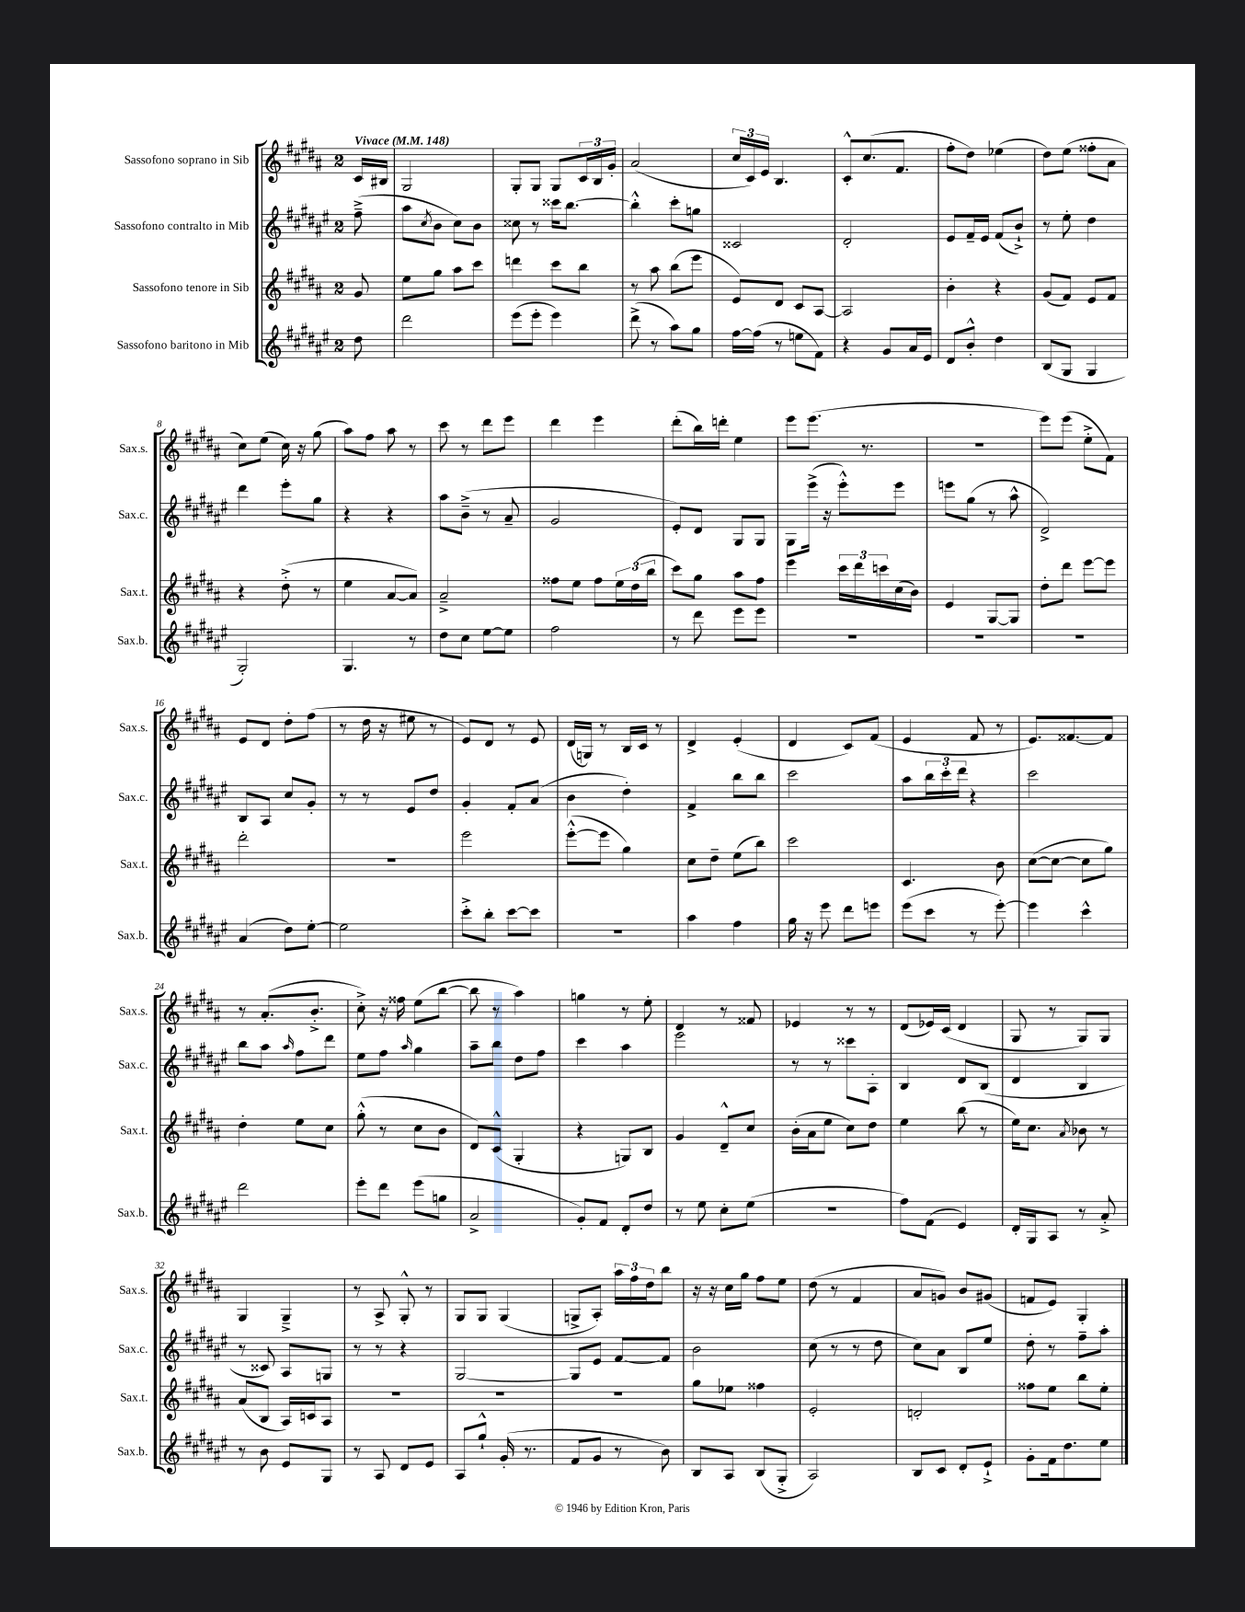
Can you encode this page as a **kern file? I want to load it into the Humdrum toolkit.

**kern	**kern	**kern	**kern
*staff4	*staff3	*staff2	*staff1
*clefG2	*clefG2	*clefG2	*clefG2
*k[f#c#g#d#a#e#]	*k[f#c#g#d#a#]	*k[f#c#g#d#a#e#]	*k[f#c#g#d#a#]
*M2/4	*M2/4	*M2/4	*M2/4
*MM148	*MM148	*MM148	*MM148
8dd#	8g#	(8ff#~^	16c#
.	.	.	16B#
=	=	=	=
2ddd#	8ee	8aa#	2G#
.	.	8qcc#	.
.	8gg#	8b	.
.	8aa#	8cc#)	.
.	8ccc#	8b	.
=	=	=	=
(8eee#	4ddd	8cc##	8G#'
8eee#'	.	8r	8G#
4eee#)	8ccc#	16ccc##	8G#
.	.	[8.bb	.
.	8bb	.	24c#
.	.	.	24B
.	.	.	24g#'
=	=	=	=
(8ddd#^	8r	4bb'^^]	(2a#
8r	8aa#	.	.
8aa#)	(8bb	8ccc#'	.
8gg#	8eee	8gg	.
=	=	=	=
[16ff#	8e)	2c##	24cc#
.	.	.	24c#)
(16ff#]	.	.	.
.	.	.	24e
8r	8d#	.	4.B
8ee	8c#	.	.
8f#)	[8A#	.	.
=	=	=	=
4r	2A#]	2d#'	8c#'^^
.	.	.	(8.cc#
8g#	.	.	.
.	.	.	8.f#
16a#	.	.	.
16e#	.	.	.
=	=	=	=
8d#	4b'	8e#	8ff#'
8b'^^	.	16f#~	8dd#)
.	.	16e#	.
4dd#	4r	(8f#	(4ee-
.	.	8b`^)	.
=	=	=	=
(8B	(8g#	8r	8dd#)
8G#	8f#)	8ee#'	(8ee
4G#	8e	4dd#	8ff##'
.	8f#	.	8a#
=	=	=	=
2G#')	4r	4ddd#	8cc#)
.	.	.	(8ee
.	(8dd#'^	8eee#'	16cc#)
.	.	.	16r
.	8r	8gg#	(8gg#
=	=	=	=
4.G#	4ee	4r	8aa#)
.	.	.	8ff#
.	[8a#	4r	8aa#
8r	8a#])	.	8r
=	=	=	=
8dd#	2a#~^	8aa#	8ccc#
8cc#	.	(8b~^	8r
[8ee#	.	8r	8ddd#
8ee#]	.	8a#~	8eee
=	=	=	=
2ff#	8ff##	2g#	4ddd#
.	8ee	.	.
.	8ff##	.	4eee
.	24ee	.	.
.	(24dd#	.	.
.	24bb	.	.
=	=	=	=
8r	8ccc#)	8e#')	(8ddd#'
8ddd#	8gg#	8d#	16bb)
.	.	.	16ddd'
8eee#	8aa#	8G#	4ee
8eee#	8ff#	8G#	.
=	=	=	=
2r	4eee	8G#	8eee
.	.	(16eee#^	(8.eee
.	.	16r	.
.	24ccc#	8eee#'^^)	.
.	24ddd#	.	.
.	.	.	8.r
.	24ccc	.	.
.	(16cc#	8eee#	.
.	16b)	.	.
=	=	=	=
2r	4e	8eee	2r
.	.	(8gg#	.
.	[8G#	8r	.
.	8G#]	8aa#^^	.
=	=	=	=
2r	8dd#'	2d#^)	8eee)
.	8ddd#	.	(8eee
.	[8eee	.	8ee'^
.	8eee]	.	8f#)
=	=	=	=
(4a#	2ddd#'	8B	8e
.	.	8A#	8d#
8dd#)	.	8cc#	8dd#'
[8ee#'	.	8g#'	(8ff#
=	=	=	=
2ee#]	2r	8r	8r
.	.	8r	16dd#
.	.	.	16r
.	.	8e#	8ee#
.	.	8dd#	8r
=	=	=	=
8ccc#'^	2eee	4g#'	8e)
8bb'	.	.	8d#
[8ccc#	.	8f#'	8r
8ccc#]	.	(8a#	8e
=	=	=	=
2r	([8eee'^^	4b	(16d#
.	.	.	16G)
.	8eee]	.	8r
.	4gg#)	4dd#')	16B
.	.	.	16c#
.	.	.	8r
=	=	=	=
4aa#	8cc#	4f#^	4d#^
.	8dd#~	.	.
4ff#	(8ee	8bb	(4e'
.	8bb)	8bb	.
=	=	=	=
16gg#	2ccc#	2ccc#	4d#
16r	.	.	.
8eee#	.	.	.
8ddd#	.	.	8c#)
8eee	.	.	(8f#
=	=	=	=
(8eee#	4.c#	8aa#	4e
8ccc#	.	24bb	.
.	.	24ccc#'	.
.	.	24ddd#	.
8r	.	4r	8f#
[8eee#')	8b	.	8r
=	=	=	=
4eee#]	([8cc#	2ccc#	8.e)
.	8cc#_	.	.
.	.	.	[8.f##
4ccc#^^	8cc#]	.	.
.	8gg#)	.	8f##]
=	=	=	=
2ddd#	4dd#'	8bb	8r
.	.	8aa#	(8.a#'
.	.	16qqaa#	.
.	8ee	8ff#	.
.	.	.	8.b'^
.	8cc#	8ddd#	.
=	=	=	=
8eee#'	(8gg#'^^	8ee#	8cc#'^)
8ddd#	8r	8ff#	16r
.	.	.	16ff##
.	.	16qqaa#	.
(8eee#	8cc#	4gg#	(8ee
8gg	8b	.	[8bb
=	=	=	=
2a#^	8d#)	8aa#~	8bb]
.	(8c#^^	8bb	8r
.	4G#'	8dd#	4aa#)
.	.	8ff#	.
=	=	=	=
8g#')	4r	4ccc#	4gg
8f#	.	.	.
8d#'	8G)	4aa#	8r
8dd#	8B	.	8ee'
=	=	=	=
8r	4g#	2eee#	4d#
8ee#	.	.	.
8cc#'	8d#~^^	.	8r
(8ee#	8cc#	.	8f##
=	=	=	=
2r	(16b'	8r	4e-
.	16a#	.	.
.	8ee	8r	.
.	8cc#)	8ccc##	8r
.	8dd#	8A#'	8r
=	=	=	=
8ff#)	4ee	4B	(8d#
(8f#	.	.	16e-)
.	.	.	(16c#
4e#)	(8bb	8d#	4d#
.	8r	(8B	.
=	=	=	=
16d#'	16ee)	4d#	8G#
16G#	8.cc#	.	.
8A#	.	.	8r
.	8qa#	.	.
8r	8b-	4B	8G#)
8a#'^	8r	.	8G#
=	=	=	=
8r	(8a#	8r	4G#
8b	8B	8c##)	.
8e#	16A#)	8A#	4G#~^
.	16c	.	.
8G#	8A#	8G	.
=	=	=	=
8r	2r	8r	8r
8A#	.	8r	8A#^
8d#	.	4r	8G#'^^
8e#	.	.	8r
=	=	=	=
8A#	2r	[2G#	8G#
8gg#`^^	.	.	8G#
(16g#'	.	.	(4G#
8.r	.	.	.
=	=	=	=
8f#	2r	8G#]	8G^
8g#	.	8e#	8A#')
8r	.	[8f#	24aa#
.	.	.	24ff#
.	.	.	24dd#
8b)	.	8f#]	8bb
=	=	=	=
8B	8gg#	2b	16r
.	.	.	16r
8A#	8ee-	.	16cc#
.	.	.	16gg#
(8B	4ff##	.	8ff#
8G#'^	.	.	8ee
=	=	=	=
2A#)	2e'	(8cc#	(8dd#
.	.	8r	8r
.	.	8r	4f#
.	.	8dd#	.
=	=	=	=
8B	2d'	8cc#)	8a#
8c#	.	8a#	8g)
8d#'	.	8B	8b
8e#`^	.	8ee#	(8g#
=	=	=	=
8g#'	8ff##	8dd#'	8f
16f#	8ee	8r	8e)
8.dd#	.	.	.
.	8bb	8ff#~	4G#'
8ee#	8ee'	8aa#'	.
==	==	==	==
*-	*-	*-	*-
